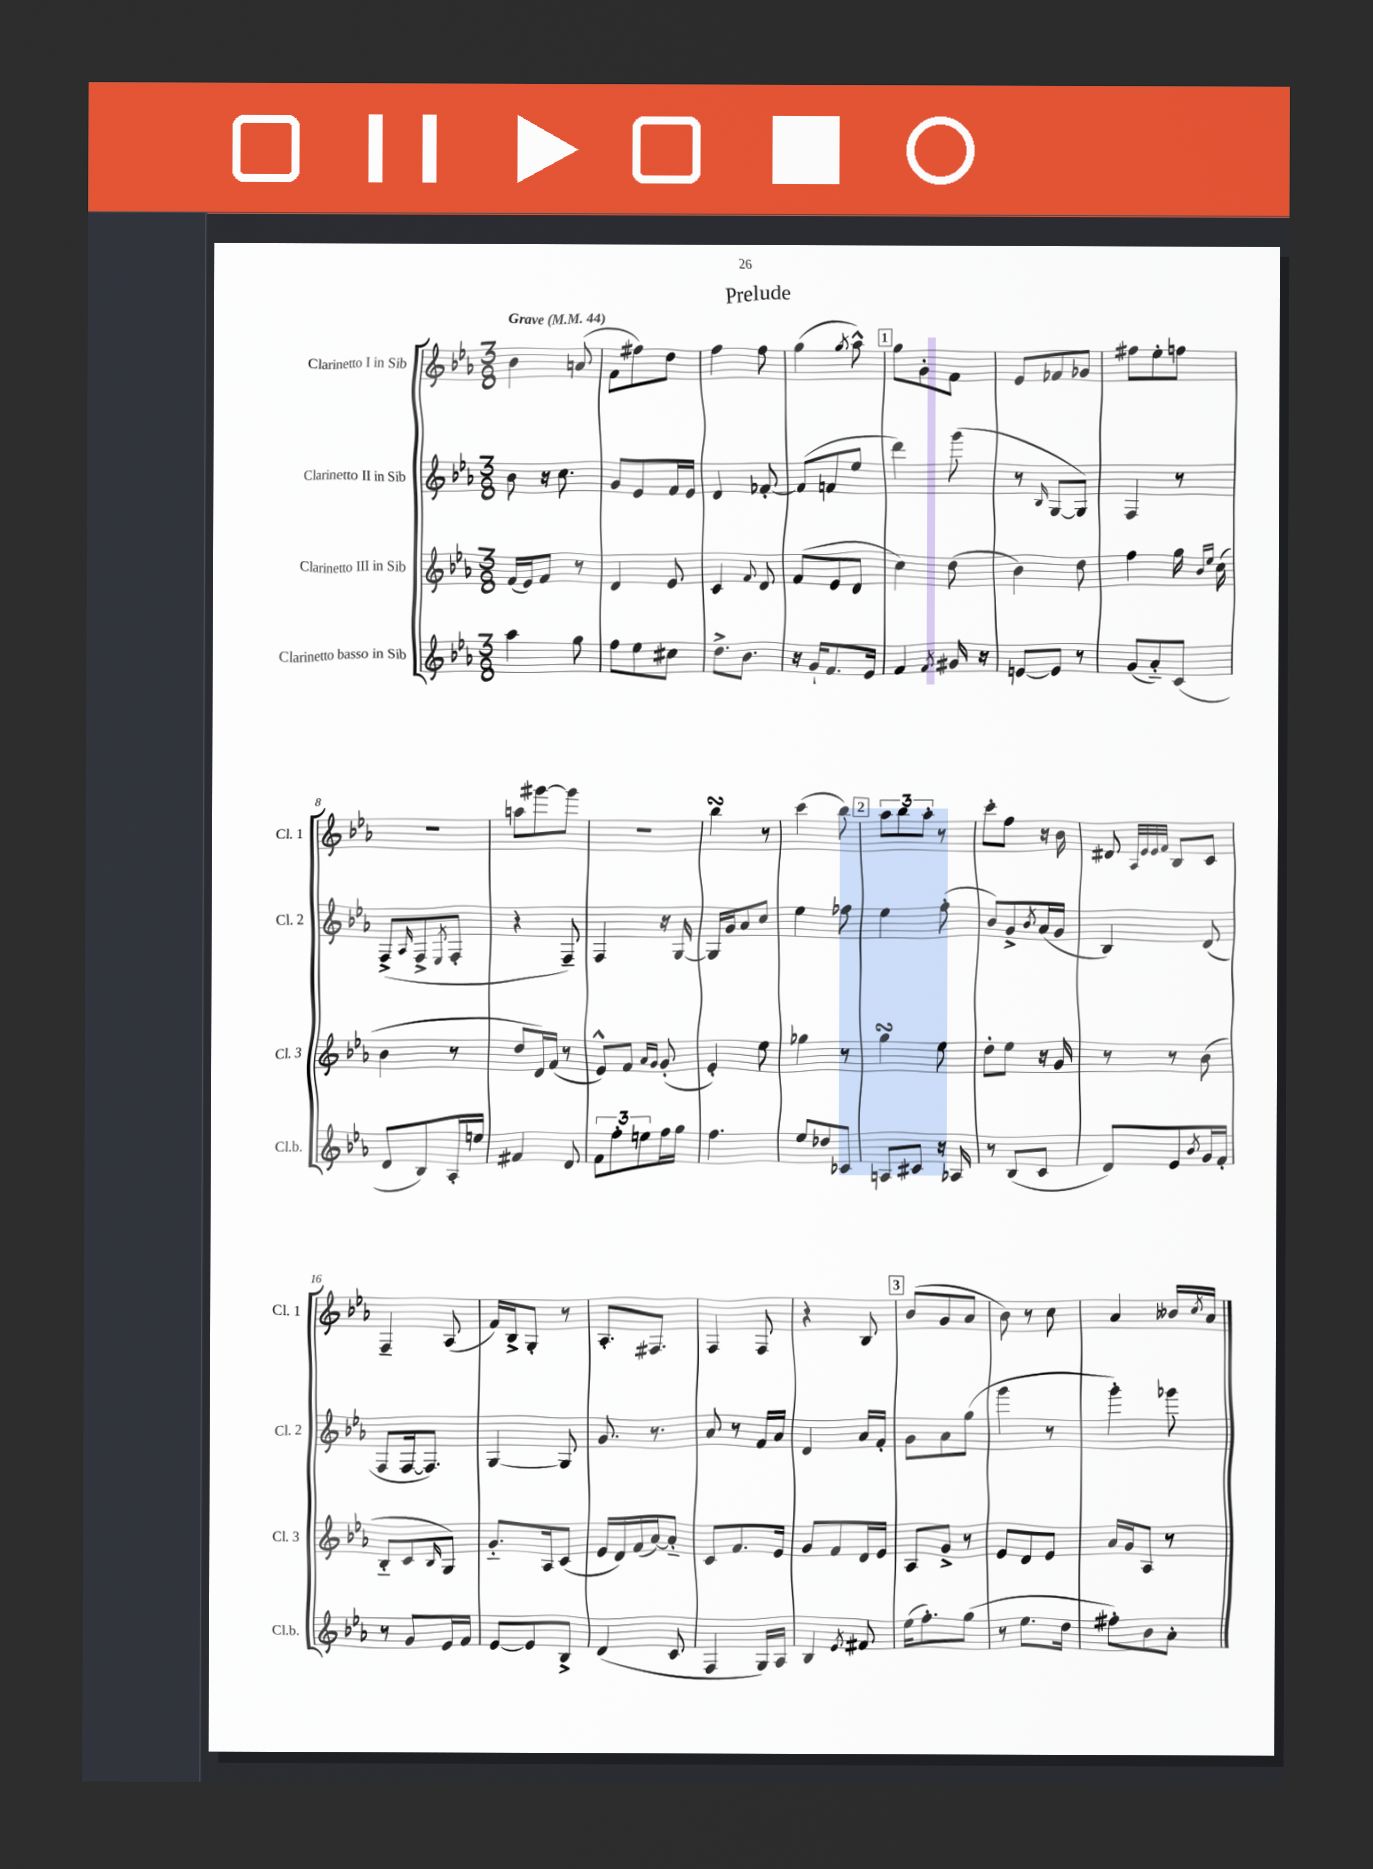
\header { title = "Prelude" }
<<
\new StaffGroup <<
\new Staff = "s0" \with { instrumentName = "Clarinetto I in Sib" shortInstrumentName = "Cl. 1" } {
    \clef treble \key ees \major \numericTimeSignature \time 3/8 \tempo "Grave" 4 = 44
    bes'4 a'8( |
    f'8 fis''8) d''8 |
    f''4 f''8 |
    g''4( \acciaccatura { g''8 } aes''8-^) |
    \mark \markup { \box "1" } g''8 g'8-. f'8 |
    ees'8 fes'8 ges'8 |
    fis''8 ees''8-. f''8 |
    R4. |
    a''8 gis'''8~ gis'''8 |
    R4. |
    bes''4\turn r8 |
    c'''4( bes''8) |
    \mark \markup { \box "2" } \tuplet 3/2 { aes''8 bes''8 aes''8-. } r8 |
    c'''8-. f''8 r16 bes'16 |
    dis'8 \grace { aes32 ees'32 ees'32 f'32 } bes8 c'8 |
    f4-- aes8( |
    f'16) bes16-> g8-. r8 |
    aes8.-. fis8. |
    f4 f8 |
    r4 bes8 |
    \mark \markup { \box "3" } bes'8( g'8 aes'8 |
    bes'8) r8 c''8 |
    aes'4 beses'16 \acciaccatura { c''8 } aes'16 \bar "|." |
}
\new Staff = "s1" \with { instrumentName = "Clarinetto II in Sib" shortInstrumentName = "Cl. 2" } {
    \clef treble \key ees \major \numericTimeSignature \time 3/8
    bes'8 r16 c''8. |
    g'8 ees'8 f'16 ees'16 |
    d'4 fes'8~-. |
    fes'8( f'8 ees''8 |
    \mark \markup { \box "1" } d'''4) g'''8( |
    r8 \grace { bes16 } g8~ g8) |
    f4 r8 |
    f8->( \grace { aes16 } f8-> \acciaccatura { ees8 } f8-. |
    r4 f8--) |
    f4 r16 g16~ |
    g16 g'16 aes'8 c''8 |
    ees''4 fes''8 |
    \mark \markup { \box "2" } ees''4 f''8-.( |
    bes'8) g'8-> \acciaccatura { bes'8 } aes'16( g'16 |
    bes4) d'8( |
    f8 f16~ f8.) |
    g4~ g8 |
    g'8. r8. |
    aes'8 r8 f'16 aes'16 |
    d'4 aes'16 f'16-. |
    \mark \markup { \box "3" } g'8 aes'8 g''8( |
    g'''4 r8 |
    g'''4-.) ges'''8 \bar "|." |
}
\new Staff = "s2" \with { instrumentName = "Clarinetto III in Sib" shortInstrumentName = "Cl. 3" } {
    \clef treble \key ees \major \numericTimeSignature \time 3/8
    f'16( ees'16) f'8 r8 |
    d'4 ees'8 |
    c'4 \appoggiatura { f'8 } d'8 |
    f'8( ees'8 d'8 |
    \mark \markup { \box "1" } c''4) d''8( |
    bes'4) d''8 |
    f''4 g''16 \grace { bes'16 ees''16 } c''16( |
    bes'4 r8 |
    d''8 d'16) f'16( r8 |
    ees'8-^) f'8 \grace { aes'16 g'16 } g'8-.( |
    ees'4-.) ees''8 |
    ges''4 r8 |
    \mark \markup { \box "2" } g''4\turn ees''8 |
    d''8-. ees''8 r16 g'16 |
    r8 r8 bes'8( |
    bes8-_ c'8 \grace { bes16 } g8) |
    g'8.-_ aes16 c'8( |
    ees'16 d'16) f'16( aes'16~) aes'8-_ |
    c'8 f'8. ees'16 |
    g'8 f'8 d'16 ees'16 |
    \mark \markup { \box "3" } aes8 g'8-> r8 |
    ees'8 d'8 ees'8 |
    aes'16 g'16 aes8 r8 \bar "|." |
}
\new Staff = "s3" \with { instrumentName = "Clarinetto basso in Sib" shortInstrumentName = "Cl.b." } {
    \clef treble \key ees \major \numericTimeSignature \time 3/8
    aes''4 g''8 |
    f''8 ees''8 cis''8 |
    d''8.-> bes'8. |
    r16 g'16-! f'8. ees'16 |
    \mark \markup { \box "1" } f'4 \acciaccatura { f'8 } gis'16 r16 |
    e'8~ e'8 r8 |
    g'8( aes'8-_) c'8( |
    d'8 bes8) aes16-. e''16 |
    fis'4 d'8 |
    \tuplet 3/2 { f'8 f''8-. e''8 } f''16 g''16 |
    f''4. |
    ees''8 des''8 ces'8 |
    \mark \markup { \box "2" } a8 cis'8 r16 aes16 |
    r8 bes8( c'8 |
    d'8) ees'8 \acciaccatura { bes'8 } g'16 f'16-. |
    r8 g'8 ees'16 f'16 |
    ees'8~ ees'8 bes8-> |
    d'4( c'8 |
    f4 g16) aes16 |
    bes4 \acciaccatura { ees'8 } fis'8 |
    \mark \markup { \box "3" } ees''16( f''8.-.) g''8( |
    r8 ees''8. d''16 |
    fis''8-.) bes'8 aes'8-. \bar "|." |
}
>>
>>
